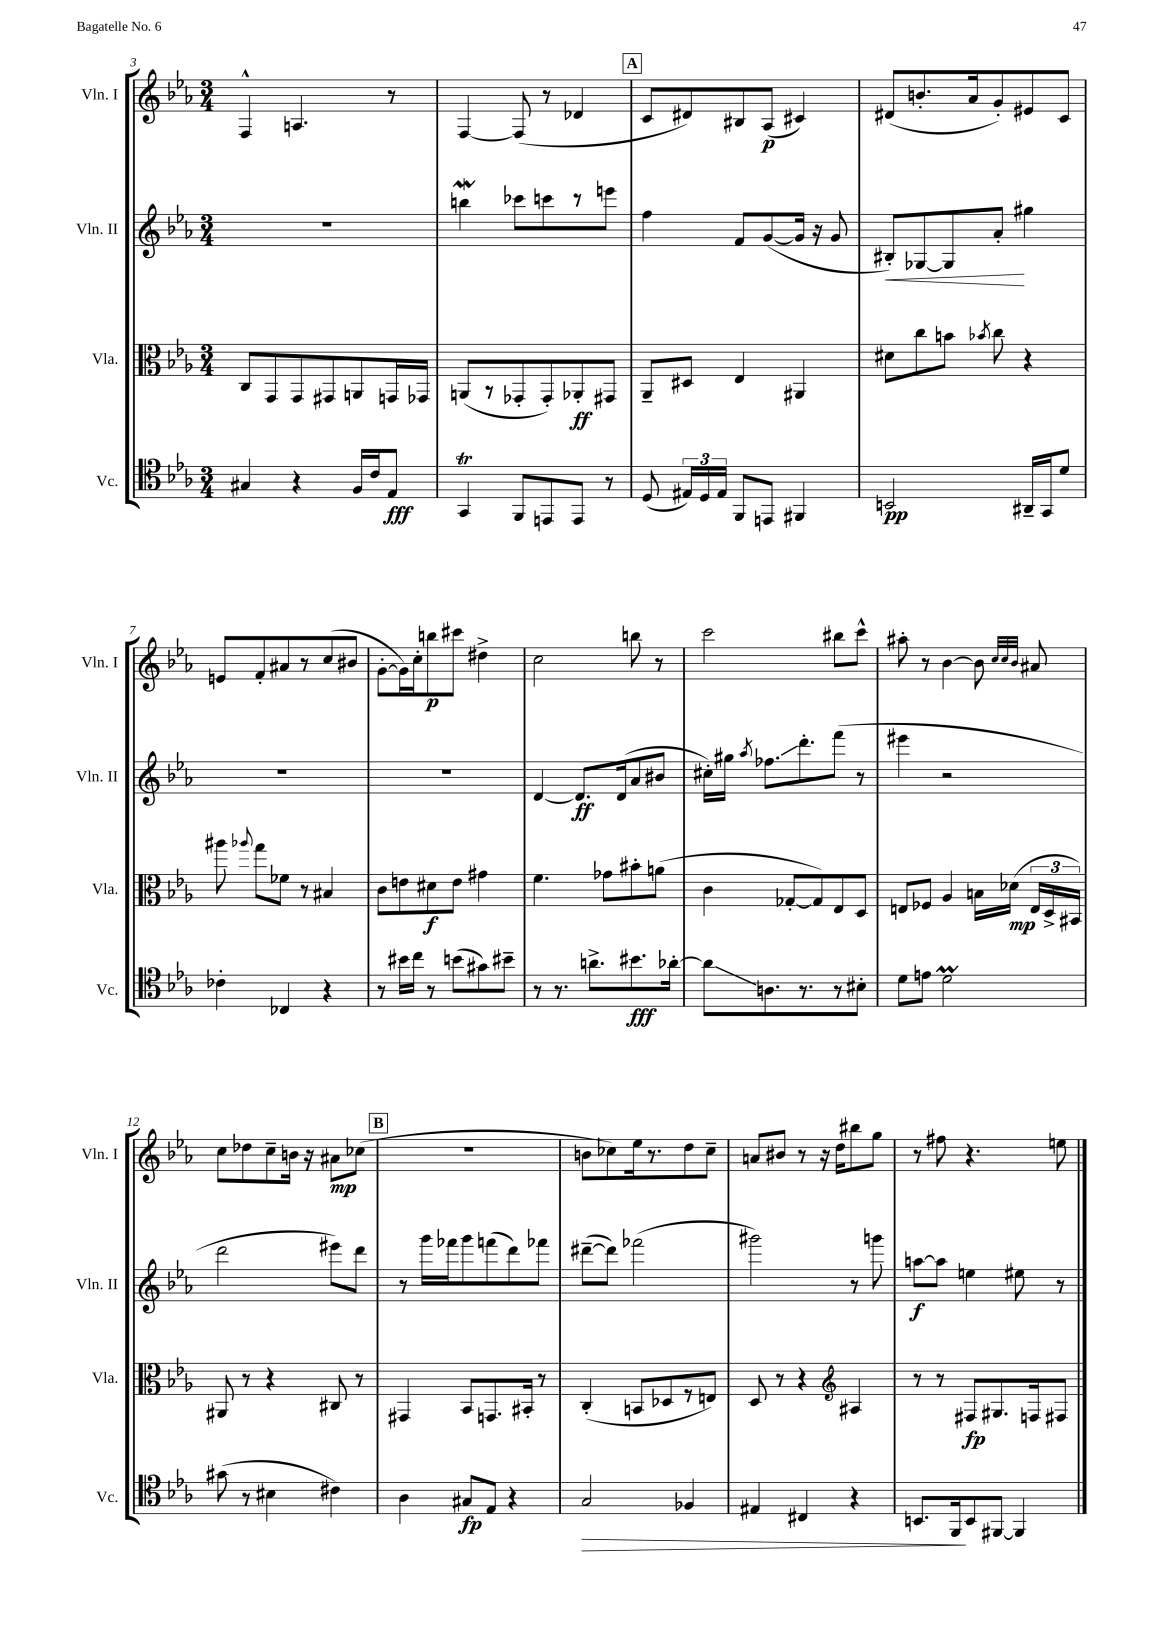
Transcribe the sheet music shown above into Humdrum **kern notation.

**kern	**kern	**kern	**kern
*staff4	*staff3	*staff2	*staff1
*clefC4	*clefC3	*clefG2	*clefG2
*k[b-e-a-]	*k[b-e-a-]	*k[b-e-a-]	*k[b-e-a-]
*M3/4	*M3/4	*M3/4	*M3/4
4G#	8C	2.r	4F^^
.	8GG	.	.
4r	8GG	.	4.A
.	8GG#	.	.
16F	8AA	.	.
16c	.	.	.
8E-	16GG	.	8r
.	16GG-	.	.
=	=	=	=
4GG	(8AA	4bb	[4F
.	8r	.	.
8FF	8GG-'	8ccc-	(8F]
8EE	8GG-')	8ccc	8r
8EE	8AA-'	8r	4d-
8r	8GG#	8eee	.
=	=	=	=
(8D	8AA-~	4ff	8c
24E#)	8D#	.	8d#)
24D	.	.	.
24E#	.	.	.
8FF	4E-	8f	8B#
8EE	.	([8g	(8A-
4FF#	4AA#	16g]	4c#)
.	.	16r	.
.	.	8g	.
=	=	=	=
2BB	8d#	8B#')	(8d#
.	8cc	[8G-	8.b'
.	8b	8G-]	.
.	.	.	16a-
.	8qb-	.	.
.	8cc	8a-'	8g')
16AA#~	4r	4gg#	8e#
16GG	.	.	.
8d	.	.	8c
=	=	=	=
4c-'	8aa#	2.r	8e
.	8qqaa-	.	.
.	8gg	.	8f'
4C-	8f-	.	8a#
.	8r	.	8r
4r	4B#	.	(8cc
.	.	.	8b#
=	=	=	=
8r	8c	2.r	[8g'
16b#	8e	.	16g])
16cc	.	.	16cc'
8r	8d#	.	8bb
(8b	8e	.	8ccc#
8g#)	4g#	.	4dd#^
8b#~	.	.	.
=	=	=	=
8r	4.f	[4d	2cc
8.r	.	.	.
.	.	8.d]	.
8.a^	.	.	.
.	8g-	.	.
.	.	(16d	.
8.b#	8b#'	8a-	8bb
.	(8a	8b#	8r
[16a-'	.	.	.
=	=	=	=
8a-]	4c	16cc#')	2ccc
.	.	16gg#	.
.	.	8qaa-	.
8.A	.	8.ff-	.
.	[8G-'	.	.
8.r	.	8.ddd'	.
.	8G-])	.	.
8r	8E-	(8fff	8bb#
8B#'	8D	8r	8ccc^^
=	=	=	=
8d	8E	4eee#	8aa#'
8e	8F-	.	8r
2d	4A-	2r	[4b-
.	16B	.	8b-]
.	(16d-	.	.
.	.	.	32qqcc
.	.	.	32qqcc
.	.	.	32qqb-
.	24E	.	8a#
.	24D^	.	.
.	24BB#)	.	.
=	=	=	=
(8g#	8AA#	2ddd	8cc
8r	8r	.	8dd-
4B#	4r	.	8cc~
.	.	.	16b
.	.	.	16r
4c#)	8C#	8eee#)	8a#
.	8r	8ddd	(8cc-
=	=	=	=
4A-	4GG#	8r	2.r
.	.	16ggg	.
.	.	16fff-	.
8G#	8BB-	8ggg	.
8E-	8.GG	(8fff	.
4r	.	8ddd)	.
.	16BB#'	.	.
.	8r	8fff-	.
=	=	=	=
2G	(4C'	([8ddd#~	8b
.	.	8ddd#])	8cc-)
.	8BB	(2fff-	16ee-
.	.	.	8.r
.	8D-	.	.
4F-	8r	.	8dd
.	8E)	.	8cc-~
=	=	=	=
4E#	8D	2ggg#)	8a
.	8r	.	8b#
4C#	4r	.	8r
.	.	.	16r
.	.	.	16dd
*	*clefG2	*	*
4r	4A#	8r	8bb#
.	.	8ggg	8gg
=	=	=	=
8.BB	8r	[8aa	8r
.	8r	8aa]	8ff#
16FF	.	.	.
8BB	8F#	4ee	4.r
[8FF#	8.G#	.	.
4FF#]	.	8ee#	.
.	16F	.	.
.	8F#	8r	8ee
==	==	==	==
*-	*-	*-	*-
